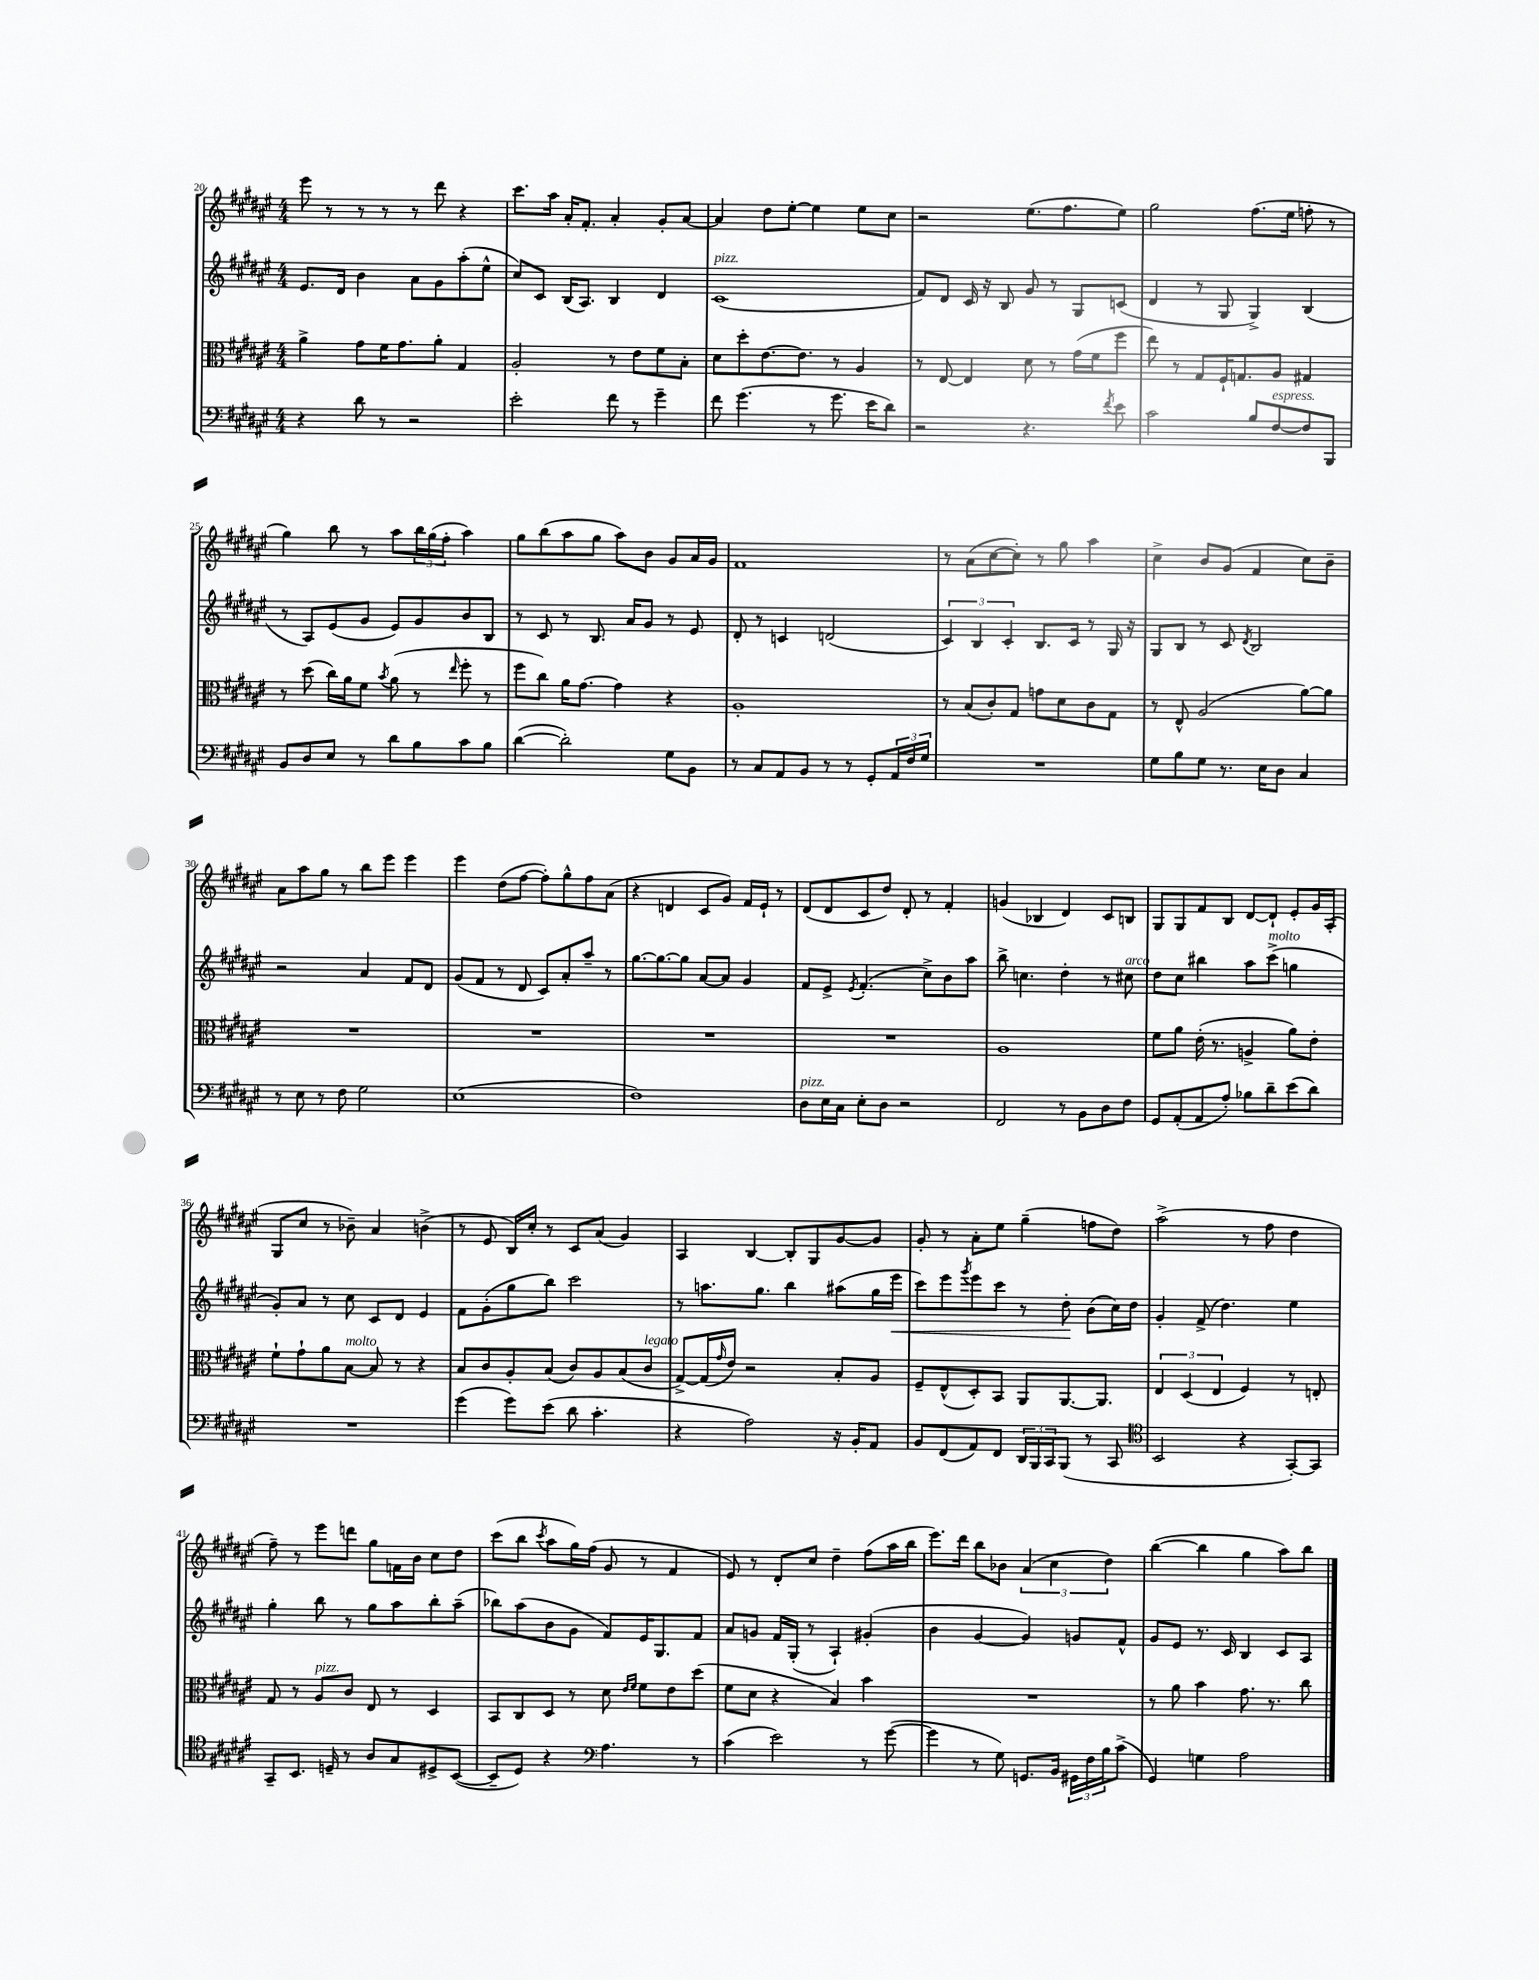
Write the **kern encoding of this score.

**kern	**kern	**kern	**dynam	**kern
*part4	*part3	*part2	*part2	*part1
*staff4	*staff3	*staff2	*staff2	*staff1
*clefF4	*clefC3	*clefG2	*	*clefG2
*k[f#c#g#d#a#e#]	*k[f#c#g#d#a#e#]	*k[f#c#g#d#a#e#]	*	*k[f#c#g#d#a#e#]
*M4/4	*M4/4	*M4/4	*	*M4/4
=20	=20	=20	=20	=20
4r	4a#^\	8.e#/L	.	8eee#\
.	.	.	.	8r
.	.	16d#/Jk	.	.
8d#\	8g#\L	4b\	.	8r
8r	16f#\K	.	.	8r
.	8.g#\	.	.	.
2r	.	8a#\L	.	8r
.	8a#'\J	8g#\	.	8ddd#\
.	4G#/	(8aa#'\	.	4r
.	.	8ee#^^\J	.	.
=21	=21	=21	=21	=21
2e#'\	2A#'/	8cc#/L)	.	8.ccc#\L
.	.	8c#/J	.	.
.	.	.	.	16aa#\Jk
.	.	(16B/KL	.	16a#'/KL
.	.	8.A#/J)	.	8.f#'/J
8f#\	8r	4B/	.	4a#'/
8r	8e#\L	.	.	.
4g#~\	8f#\	4d#/	.	8g#'/L
.	8B'\J	.	.	[8a#/J
=22	=22	=22	=22	=22
!	!	!LO:TX:a:i:t=pizz.	!	!
8f#\	8d#\L	(1c#	.	4a#/]
(4.g#\	8dd#'\	.	.	.
.	[8.e#\	.	.	8dd#\L
.	.	.	.	[8ee#'\J
.	8.e#\J]	.	.	.
8r	.	.	.	4ee#\]
8.g#\	8r	.	.	.
.	4A#/	.	.	8ee#\L
16e#\KL	.	.	.	.
8d#\J)	.	.	.	8cc#\J
=23	=23	=23	=23	=23
2r	8r	8f#/L)	.	2r
.	[8E#/	8d#/J	.	.
.	4E#/]	16c#/	.	.
.	.	16r	.	.
.	.	8B/	.	.
4.r	8d#\	8g#/	.	(8.ee#\L
.	8r	8r	.	.
.	.	.	.	8.ff#\
.	(16g#\LL	8G#/L	.	.
.	16f#\J	.	.	.
8qf#/	.	.	.	.
8e#\	8ff#\J	(8cn/J	.	8ee#\J)
=24	=24	=24	=24	=24
2c#\	8ee#\)	4d#/	.	2gg#\
.	8r	.	.	.
.	8G#/L	8r	.	.
.	16F#`/K	8G#/	.	.
.	8.Gn/	.	.	.
8B/L	.	4G#^/)	.	(8.ff#\L
!LO:TX:a:i:t=espress.	!	!	!	!
[8F#/	8A#/J	.	.	.
.	.	.	.	16ee#\Jk
8F#/]	4G#X/	(4B/	.	8ffn'\
8BBB/J	.	.	.	8r
!!LO:LB:g=z
=25	=25	=25	=25	=25
8BB/L	8r	8r	.	4gg#\)
8D#/	(8dd#\	8A#/L)	.	.
8E#/J	16cc#\LL)	(8e#/	.	8bb\
.	16a#\J	.	.	.
8r	8f#\J	8g#/J	.	8r
.	8qb/	.	.	.
8d#\L	(8a#\	8e#/L)	.	8aa#\L
8B\	8r	8g#/	.	24bb\L
.	.	.	.	(24gg#\
.	.	.	.	24ff#'\JJ
.	16qqee#/	.	.	.
8c#\	8ff#'\	8b/	.	4aa#\)
8B\J	8r	8B/J	.	.
=26	=26	=26	=26	=26
([4d#\	8ff#\L	8r	.	8gg#\L
.	8cc#\J)	8c#/	.	(8bb\
2d#'\])	16a#\KL	8r	.	8aa#\
.	[8.g#\J	.	.	.
.	.	8.B/	.	8gg#\J
.	4g#\]	.	.	8aa#\L)
.	.	16a#/KL	.	.
.	.	8g#/J	.	8b\J
8G#\L	4r	8r	.	8g#/L
8BB\J	.	8e#/	.	16a#/L
.	.	.	.	16g#/JJ
=27	=27	=27	=27	=27
8r	1A#'	8d#'/	.	1f#
8C#/L	.	8r	.	.
8AA#/	.	4cn/	.	.
8BB/J	.	.	.	.
8r	.	(2dn/	.	.
8r	.	.	.	.
8GG#'/L	.	.	.	.
24AA#/L	.	.	.	.
24F#/	.	.	.	.
24G#/JJ	.	.	.	.
=28	=28	=28	=28	=28
1r	8r	6c#/)	.	8r
.	(8B/L	.	.	(8a#\L
.	.	6B/	.	.
.	8c#'/)	.	.	[8cc#\
.	.	6c#'/	.	.
.	8G#/J	.	.	8cc#'\J])
.	8gn\L	8.B/L	.	8r
.	8d#\	.	.	8gg#\
.	.	16c#/Jk	.	.
.	8c#\	8r	.	4aa#\
.	8G#\J	16G#/	.	.
.	.	16r	.	.
=29	=29	=29	=29	=29
8G#\L	8r	8G#/L	.	4cc#^\
8B\	8E#^^/	8B/J	.	.
8G#\J	(2A#/	8r	.	8b/L
8.r	.	8c#/	.	(8g#/J
.	.	8qd#/	.	.
.	.	2B/	.	4f#/
16E#\KL	.	.	.	.
8D#\J	.	.	.	.
4C#/	[8a#\L)	.	.	8cc#\L)
.	8a#\J]	.	.	8b~\J
!!LO:LB:g=z
=30	=30	=30	=30	=30
8r	1r	2r	.	8a#\L
8E#\	.	.	.	8aa#\
8r	.	.	.	8gg#\J
8F#\	.	.	.	8r
2G#\	.	4a#/	.	8bb\L
.	.	.	.	8eee#\J
.	.	8f#/L	.	4eee#\
.	.	8d#/J	.	.
=31	=31	=31	=31	=31
(1E#	1r	(8g#/L	.	4eee#\
.	.	8f#/J	.	.
.	.	8r	.	(8dd#\L
.	.	8d#/	.	[8ff#\J
.	.	8c#/L)	.	8ff#'\L])
.	.	8a#'/	.	8gg#^^\
.	.	8aa#~/J	.	8ff#\
.	.	8r	.	(8a#\J
=32	=32	=32	=32	=32
1F#)	1r	[8.gg#\L	.	4r
.	.	8.gg#\_	.	.
.	.	.	.	4dn/
.	.	8gg#\J]	.	.
.	.	[8a#/L	.	8c#/L
.	.	8a#/J]	.	8g#/J)
.	.	4g#/	.	16f#/LL
.	.	.	.	16e#`/JJ
.	.	.	.	8r
=33	=33	=33	=33	=33
!LO:TX:a:i:t=pizz.	!	!	!	!
8D#\L	1r	8f#/L	.	(8d#/L
16E#\L	.	8e#^/J	.	8d#/
16C#\JJ	.	.	.	.
.	.	8qe#/	.	.
8E#'\L	.	(4.f#'/	.	8c#/
8D#\J	.	.	.	8dd#/J)
2r	.	.	.	8d#'/
.	.	8cc#^\L)	.	8r
.	.	8b\	.	4f#'/
.	.	8aa#\J	.	.
=34	=34	=34	=34	=34
2FF#/	1A#	8bb^\	.	(4gn/
.	.	4.ccn\	.	.
.	.	.	.	4B-X/
8r	.	4dd#'\	.	4d#/)
8BB\L	.	.	.	.
8D#\	.	8r	.	8c#/L
!	!	!LO:TX:a:i:t=arco	!	!
8F#\J	.	8cc#X\	.	8Bn/J
=35	=35	=35	=35	=35
8GG#/L	8f#\L	8dd#\L	.	8G#/L
(8AA#'/	8a#\J	8cc#\J	.	8G#/
8AA#/	(16e#'\	4bb#X\	.	8f#/
.	8.r	.	.	.
8A#'/J)	.	.	.	8B/J
8B-X\L	4An^/	8aa#\L	.	[8d#/L
!	!	!LO:TX:a:i:t=molto	!	!
8d#~\	.	(8ccc#^\J	.	8d#`/J]
(8e#\	8a#\L)	4ggn\	.	8e#'/L
8d#\J)	8e#'\J	.	.	16g#/L
.	.	.	.	(16A#'/JJ
!!LO:LB:g=z
=36	=36	=36	=36	=36
1r	8f#`\L	8g#'/L)	.	8G#/L
.	8g#`\	8a#/J	.	8cc#/J
.	8a#\	8r	.	8r
!	!LO:TX:a:i:t=molto	!	!	!
.	[8B\J	8cc#\	.	8b-X~\)
.	8B/]	8c#/L	.	4a#/
.	8r	8d#/J	.	.
.	4r	4e#/	.	(4bn^\
=37	=37	=37	=37	=37
(4g#\	8B/L	8f#\L	.	8r
.	8c#/	(8g#'\	.	8e#/
8g#\L)	8A#'/	8gg#\	.	16B/LL)
.	.	.	.	16cc#'/JJ
(8e#\J	(8B/J	8bb\J)	.	8r
8d#\	8c#/L)	2ccc#\	.	8c#/L
4.c#'\	8A#/	.	.	(8a#/J
.	(8B/	.	.	4g#/)
!	!LO:TX:a:i:t=legato	!	!	!
.	8c#/J	.	.	.
=38	=38	=38	=38	=38
4r	[8G#^/L)	8r	.	4A#/
.	(16G#/L]	8.aan\L	.	.
.	16qqg#/	.	.	.
.	16e#/JJ)	.	.	.
2A#\)	2r	.	.	[4B/
.	.	8.gg#\J	.	.
.	.	4bb\	.	8B'/L]
.	.	.	.	8G#/
16r	8B'/L	(8aa#X\L	.	[8g#/
16BB'/KL	.	.	.	.
8AA#/J	8A#/J	16gg#\L	.	8g#/J]
!	!	!	!LO:HP:b	!
.	.	16eee#\JJ	<	.
=39	=39	=39	=39	=39
8BB/L	8F#~/L	8ccc#\L)	.	8g#'/
(8FF#/	(8E#^^/	8eee#\	.	8r
.	.	8qggg#/	.	.
8AA#/)	8D#'/)	8eee#\	.	8a#'\L
8FF#/J	8BB/J	8ccc#\J	.	8ee#\J
24DD#/LL	8AA#/L	8r	.	(4gg#~\
24BBB/	.	.	.	.
24CC#/J	.	.	.	.
(8BBB/J	[8.AA#/	8dd#'\	.	.
8r	.	(8b\L	[	8ffn\L
.	8.AA#/J]	.	.	.
8CC#/	.	16cc#\L)	.	8dd#\J)
.	.	16dd#\JJ	.	.
=40	=40	=40	=40	=40
*clefC4	*	*	*	*
2BB/	6E#/	4g#'/	.	(2aa#^\
.	(6D#/	.	.	.
.	.	(8f#^/	.	.
.	6E#/	.	.	.
.	.	4.dd#\)	.	.
4r	4F#/)	.	.	8r
.	.	.	.	8ff#\
[8GG#'/L)	8r	4ee#\	.	4dd#\
8GG#/J]	8En'/	.	.	.
!!LO:LB:g=z
=41	=41	=41	=41	=41
8GG#~/L	8G#/	4gg#'\	.	8ff#~\)
8.BB/J	8r	.	.	8r
!	!LO:TX:a:i:t=pizz.	!	!	!
.	8A#/L	8bb\	.	8eee#\L
16Dn~/	.	.	.	.
8r	8c#/J	8r	.	8dddn\J
8A#/L	8E#/	8gg#\L	.	8gg#\L
8G#/	8r	8aa#\	.	16fn\L
.	.	.	.	16b\JJ
8D#X^/	4D#/	8bb'\	.	8cc#\L
([8BB/J	.	(8aa#~\J	.	8dd#\J
=42	=42	=42	=42	=42
8BB~/L]	8BB/L	8bb-X\L)	.	(8ccc#\L
8D#/J)	8C#/	(8aa#\	.	8bb\J
.	.	.	.	8qccc#/
4r	8D#/J	8b\	.	8aa#\L
.	8r	8g#\J	.	16gg#\L)
.	.	.	.	(16ff#\JJ
*clefF4	*	*	*	*
4.A#\	8d#\	8f#/L)	.	8g#/
.	16qqe#/LL	.	.	.
.	16qqf#/JJ	.	.	.
.	8f#\L	16e#/K	.	8r
.	.	8.G#/	.	.
.	8e#\	.	.	4f#/
8r	(8dd#\J	8f#/J	.	.
=43	=43	=43	=43	=43
(4c#\	8f#\L	8a#/L	.	8e#/)
.	8d#\J	8gn/J	.	8r
2e#\)	4r	16f#/LL	.	8d#'/L
.	.	(16G#'/JJ	.	.
.	.	8r	.	8cc#/J
.	4B/)	4A#`/)	.	4dd#~\
8r	4b\	(4g#X'/	.	(8ff#\L
([8g#\	.	.	.	16aa#\L
.	.	.	.	16bb\JJ
=44	=44	=44	=44	=44
4g#\]	1r	4b\	.	8.eee#\L)
.	.	.	.	16ddd#\Jk
8r	.	[4g#/	.	8bb\L
8G#\)	.	.	.	8b-X\J
8.GGn/L	.	4g#/])	.	(6a#/
.	.	.	.	6cc#\
16BB/Jk	.	.	.	.
24GG#X\LL	.	8gn/L	.	.
24F#\	.	.	.	.
24B\J	.	.	.	6dd#\)
(8c#^\J	.	8f#^^/J	.	.
=45	=45	=45	=45	=45
4GG#/)	8r	8g#/L	.	([4bb\
.	8a#\	8e#/J	.	.
4Gn\	4b\	8.r	.	4bb\]
.	.	16c#/	.	.
2A#\	8.g#\	4B/	.	4gg#\
.	8.r	.	.	.
.	.	8c#/L	.	8aa#\L)
.	8cc#\	8A#/J	.	8bb\J
==	==	==	==	==
*-	*-	*-	*-	*-
